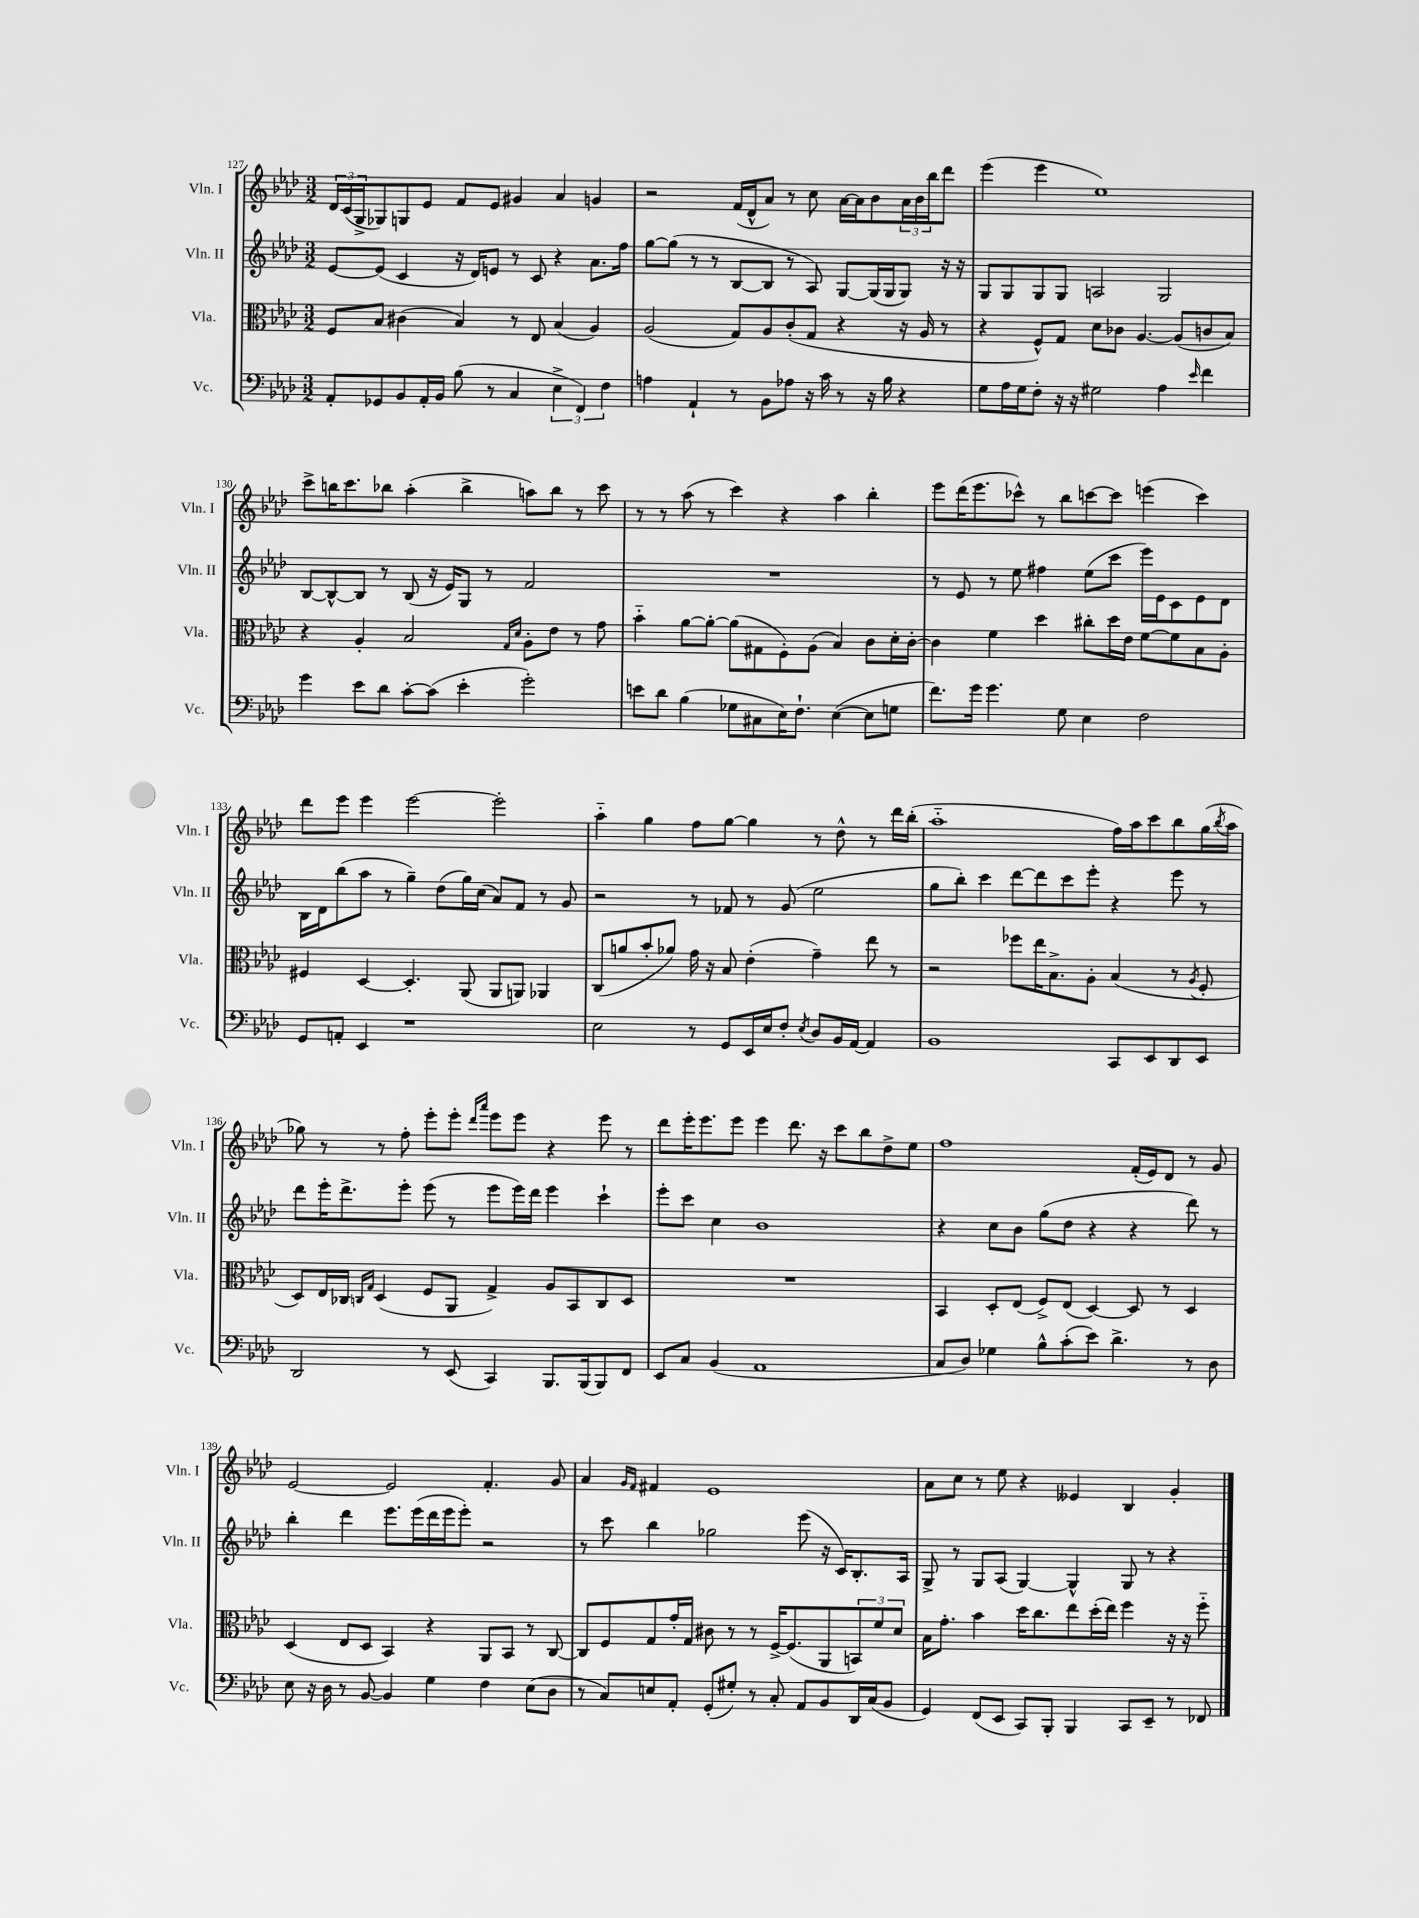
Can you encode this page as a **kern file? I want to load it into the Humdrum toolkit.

**kern	**kern	**kern	**kern
*part4	*part3	*part2	*part1
*staff4	*staff3	*staff2	*staff1
*I"Vc.	*I"Vla.	*I"Vln. II	*I"Vln. I
*I'Vc.	*I'Vla.	*I'Vln. II	*I'Vln. I
*clefF4	*clefC3	*clefG2	*clefG2
*k[b-e-a-d-]	*k[b-e-a-d-]	*k[b-e-a-d-]	*k[b-e-a-d-]
*M3/2	*M3/2	*M3/2	*M3/2
=127	=127	=127	=127
8AA-'/L	8F/L	[8e-/L	24d-/LL
.	.	.	(24c/
.	.	.	24G^/J
8GG-X/	8B-/J	(8e-/J]	8G-X/)
8BB-/	(4c#X\	4c/	8Gn/
16AA-'/L	.	.	8e-/J
16BB-/JJ	.	.	.
(8B-\	4B-/)	16r	8f/L
.	.	16d-/KL)	.
8r	.	8en/J	8e-/J
4C/	8r	8r	4g#X/
.	8E-/	8c/	.
6E-^\	(4B-/	4r	4a-/
6FF/)	.	.	.
.	4A-/)	8.a-\L	4gn/
6F\	.	.	.
.	.	16ff\Jk	.
=128	=128	=128	=128
4An\	(2A-/	[8gg\L	2r
.	.	(8gg\J]	.
4AA-`/	.	8r	.
.	.	8r	.
8r	8G/L)	[8B-/L	(16f/LL
.	.	.	16d-^^/J
8BB-\L	8A-/	8B-/J]	8a-/J)
8A-X\J	(8c'/	8r	8r
16r	8G/J	8A-/)	8cc\
16c\	.	.	.
8r	4r	[8G/L	[16a-\LL
.	.	.	16a-\J]
16r	.	(16G/L]	8b-\
16B-\	.	16G/J	.
4r	16r	8G/J)	24a-\L
.	.	.	24b-\
.	16A-/	.	.
.	.	.	24bb-\J
.	8r	16r	8ddd-\J
.	.	16r	.
=129	=129	=129	=129
8G\L	4r	8G/L	(4eee-\
16A-\L	.	8G/	.
16G\J	.	.	.
8F'\J	8F^^/L)	8G/	4eee-\
16r	8G/J	8G/J	.
16r	.	.	.
2G#X\	8d-\L	2An/	1ee-)
.	8c-X\J	.	.
.	[4.A-/	.	.
4A-\	.	2G/	.
.	(8A-/L]	.	.
16qqe-/	.	.	.
4f\	8cn/	.	.
.	8B-/J)	.	.
!!LO:LB:g=z
=130	=130	=130	=130
4g\	4r	[8B-/L	8ccc^\L
.	.	8B-^^/_	16bbn\K
.	.	.	8.ccc\
8e-\L	4A-'/	8B-/J]	.
8d-\J	.	8r	8bb-X\J
[8c'\L	2B-/	(8B-/	(4aa-'\
(8c\J]	.	16r	.
.	.	16e-/KL)	.
4e-'\	.	8G/J	4bb-^\
.	.	8r	.
.	16qqG/LL	.	.
.	16qqd-/JJ	.	.
2g'\)	8A-'\L	2f/	8aan\L)
.	8e-\J	.	8bb-\J
.	8r	.	8r
.	8g\	.	8ccc\
=131	=131	=131	=131
8en\L	4b-\	1.r	8r
8d-\J	.	.	8r
(4B-\	[8a-\L	.	(8aa-\
.	8a-'\J_	.	8r
8G-X\L	(8a-\L]	.	4ccc\)
8C#X\	8G#X\	.	.
16E-\K)	8F'\)	.	4r
8.F`\J	.	.	.
.	(8A-\J	.	.
([4E-\	4B-/)	.	4aa-\
8E-\L]	8c\L	.	4bb-'\
8Gn\J	16d-'\L	.	.
.	[16c'\JJ	.	.
=132	=132	=132	=132
8.f\L)	4c\]	8r	8eee-\L
.	.	8e-/	(16ddd-\K
16g\Jk	.	.	8.eee-\
4.g\	4f\	8r	.
.	.	8ee-\	8ccc-X^^\J)
.	4dd-\	4ff#X\	8r
8G\	.	.	8bb-\L
4E-\	8cc#X'\L	(8ee-\L	[8cccn\
.	16dd-\L	8ccc\J	8ccc\J]
.	16e-\JJ	.	.
2F\	[8f\L	16eee-\LL)	(4eeen\
.	.	16e-\J	.
.	8f\]	8c\	.
.	8B-\	8e-\	4ccc\)
.	8A-'\J	8d-\J	.
!!LO:LB:g=z
=133	=133	=133	=133
8GG/L	4F#X/	16B-\LL	8ddd-\L
.	.	16d-\J	.
8AAn'/J	.	(8bb-\	8eee-\J
4EE-/	[4D-/	8aa-\J	4eee-\
.	.	8r	.
1r	4.D-'/]	4gg~\)	[2eee-\
.	.	(8dd-\L	.
.	(8AA-/	16gg\L)	.
.	.	(16cc\JJ	.
.	8AA-/L	8a-/L)	2eee-'\]
.	8AAn/J)	8f/J	.
.	4AA-X/	8r	.
.	.	8g/	.
=134	=134	=134	=134
2E-\	(8C/L	2r	4aa-\
.	8an/	.	.
.	8b-'/	.	4gg\
.	8a-X/J)	.	.
8r	16g\	8r	8ff\L
.	16r	.	.
8GG/L	8B-/	8f-X/	[8gg\J
16EE-/L	(4e-'\	8r	4gg\]
16E-/J	.	.	.
8F'/J	.	(8g/	.
8qE-/	.	.	.
8D-/L	4g~\)	2ee-\	8r
16BB-/L	.	.	8dd-^^\
[16AA-/JJ	.	.	.
4AA-/]	8ee-\	.	8r
.	8r	.	16ddd-\LL
.	.	.	(16bb-'\JJ
=135	=135	=135	=135
1BB-	2r	8gg\L	1aa-
.	.	8bb-'\J)	.
.	.	4ccc\	.
.	8ff-X\L	[8ddd-\L	.
.	16ee-\K	8ddd-\]	.
.	8.B-^\	.	.
.	.	8ccc\	.
.	8A-'\J	8eee-'\J	.
8CC/L	(4B-/	4r	16ff\LL)
.	.	.	16aa-\J
8EE-/	.	.	8ccc\
8DD-/	8r	8eee-\	8bb-\
.	8qA-/	.	.
8EE-/J	8F'/	8r	(16gg\L
.	.	.	8qbb-/
.	.	.	16aa-\JJ
!!LO:LB:g=z
=136	=136	=136	=136
2DD-/	8D-/L)	8ddd-\L	8gg-X\)
.	16E-/L	16eee-'\K	8r
.	16C-X/JJ	8.ddd-^\	.
.	16qqCn/LL	.	.
.	16qqG/JJ	.	.
.	(4D-/	.	8r
.	.	8eee-'\J	8ff'\
8r	8F/L	(8eee-\	8eee-'\L
(8EE-/	8AA-/J	8r	8eee-'\J
.	.	.	16qqddd-/LL
.	.	.	16qqaaa-/JJ
4CC/)	4G^/)	8eee-\L	8eee-\L
.	.	16eee-\L)	8eee-\J
.	.	16ddd-\JJ	.
8.BBB-/L	8A-/L	4eee-\	4r
.	8BB-/	.	.
(16BBB-/k	.	.	.
8BBB-/)	8C/	4ccc`\	8eee-\
8FF/J	8D-/J	.	8r
=137	=137	=137	=137
8EE-/L	1.r	8eee-'\L	8ddd-\L
8C/J	.	8ccc\J	16eee-'\K
.	.	.	8.eee-\
(4BB-/	.	4cc\	.
.	.	.	8eee-\J
1AA-	.	1b-	4eee-\
.	.	.	8.ddd-\
.	.	.	16r
.	.	.	8ccc\L
.	.	.	8bb-\
.	.	.	8dd-^\
.	.	.	8ee-\J
=138	=138	=138	=138
8C/L	4BB-/	4r	1ff
8D-/J)	.	.	.
4G-X\	8D-'/L	8cc\L	.
.	(8E-/J	8b-\J	.
8B-^^\L	8F^/L)	(8gg\L	.
(8c'\	(8E-/J	8dd-\J	.
8e-\J)	[4D-/)	4r	.
4.d-^\	.	.	.
.	8D-/]	4r	(16f'/LL
.	.	.	16e-/J)
.	8r	.	8d-/J
8r	4D-/	8ddd-\)	8r
8D-\	.	8r	8g/
!!LO:LB:g=z
=139	=139	=139	=139
8E-\	(4D-/	4bb-'\	[2e-/
16r	.	.	.
16D-\	.	.	.
8r	8E-/L	4ddd-\	.
[8BB-/	8D-/J	.	.
4BB-/]	4BB-/)	8.eee-\L	2e-/]
.	.	(16eee-\L	.
4G\	4r	16ddd-\	.
.	.	16eee-\J	.
.	.	8eee-'\J)	.
4F\	8AA-/L	2r	4.f'/
.	8BB-/J	.	.
(8E-\L	8r	.	.
8D-\J	[8C/	.	8g/
=140	=140	=140	=140
8r	8C/L]	8r	4a-/
8C/L)	8F/	8ccc\	.
.	.	.	16qqg/LL
.	.	.	16qqf/JJ
8En/	8G/	4bb-\	4f#X/
8AA-'/J	16g'/L	.	.
.	16G/JJ	.	.
(8GG'/L	8c#X\	2gg-X\	1e-
8G#X'/J)	8r	.	.
8r	8r	.	.
8C'/	[16F^/KL	.	.
.	(8.F/]	.	.
8AA-/L	.	(8eee-\	.
8BB-/	8AA-/	16r	.
.	.	16c/KL)	.
16DD-/L	12BBn/)	8.B-'/	.
(16C/J	.	.	.
.	12f/	.	.
8BB-/J	.	.	.
.	12d-/J	.	.
.	.	16A-/Jk	.
=141	=141	=141	=141
4GG/)	16B-\KL	8G^/	8a-\L
.	8.g'\J	.	.
.	.	8r	8cc\J
(8FF/L	4b-\	8G/L	8r
8EE-/J	.	(8A-/J	8ee-\
8CC/L)	16dd-\KL	[4G/)	4r
.	8.cc\	.	.
8BBB-'/J	.	.	.
4BBB-/	8ee-\	4G^^/]	4e--X/
.	(16dd-'\L	.	.
.	16ee-\JJ)	.	.
8CC/L	4ff\	8G/	4B-/
8EE-~/J	.	8r	.
8r	16r	4r	4g'/
.	16r	.	.
8FF-X/	8ff\	.	.
==	==	==	==
*-	*-	*-	*-
